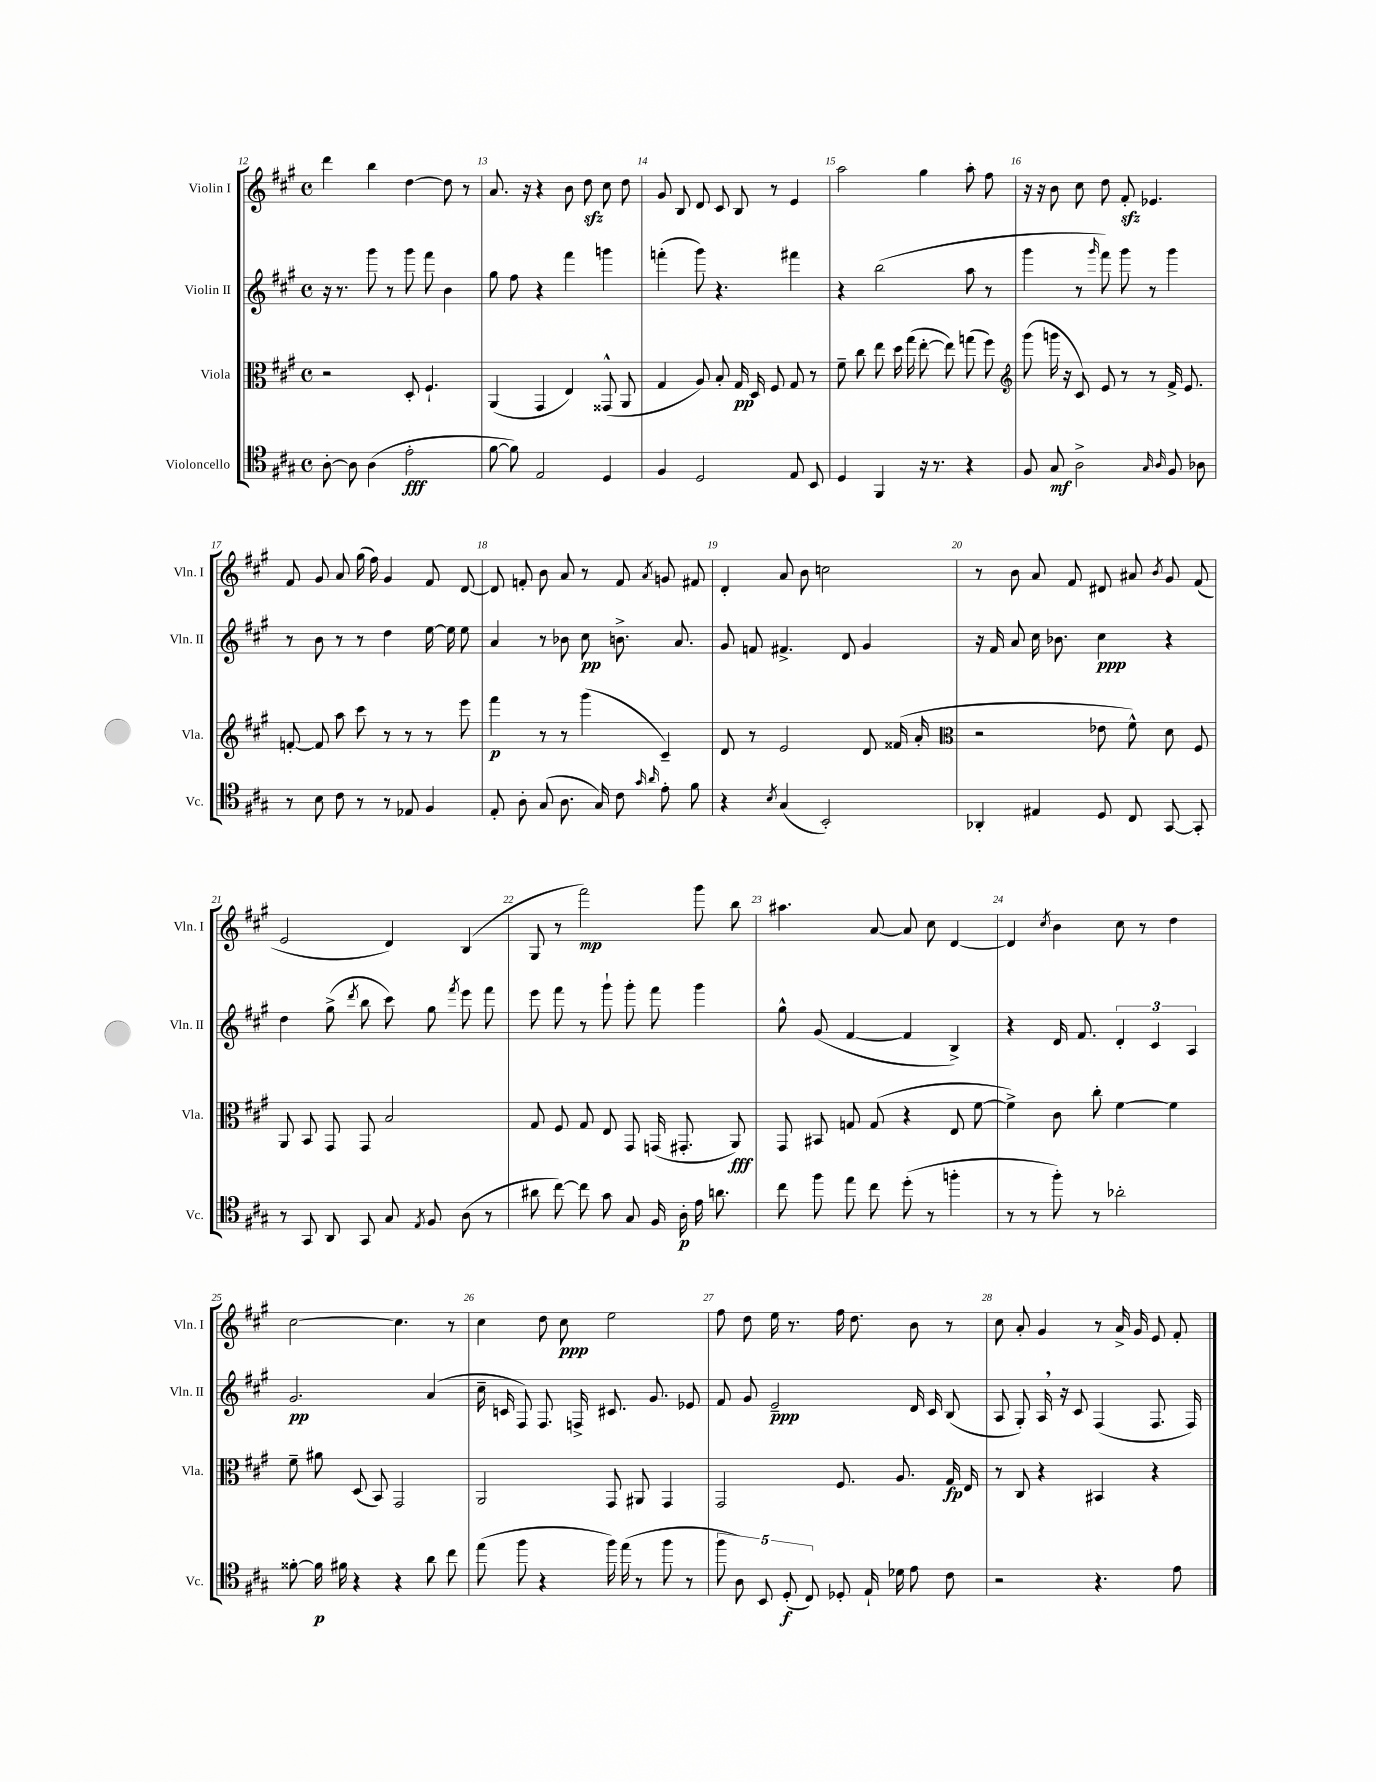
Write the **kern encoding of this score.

**kern	**kern	**kern	**kern
*staff4	*staff3	*staff2	*staff1
*clefC4	*clefC3	*clefG2	*clefG2
*k[f#c#g#]	*k[f#c#g#]	*k[f#c#g#]	*k[f#c#g#]
*M4/4	*M4/4	*M4/4	*M4/4
*met(c)	*met(c)	*met(c)	*met(c)
[8A'\	2r	16r	4ddd\
.	.	8.r	.
8A\]	.	.	.
(4A\	.	8ggg#\	4bb\
.	.	8r	.
2e'\	8D'/	8ggg#\	[4dd\
.	4.F#`/	8fff#\	.
.	.	4b\	8dd\]
.	.	.	8r
=	=	=	=
[8f#\	(4AA/	8gg#\	8.a/
8f#\])	.	8ff#\	.
.	.	.	16r
2E/	4GG#/	4r	4r
.	4E/)	4fff#\	8b\
.	.	.	8dd\
4D/	(8GG##^^/	4ggg\	8cc#\
.	8AA/	.	8dd\
=	=	=	=
4F#/	4G#/	(4fff'\	8g#/
.	.	.	8B/
2D/	8A/)	8ggg#\)	8d/
.	8B'/	4.r	8c#/
.	16G#/	.	8B/
.	16D/	.	.
.	8F#/	.	8r
8E/	8G#/	4fff#\	4e/
8BB/	8r	.	.
=	=	=	=
4D/	8f#~\	4r	2aa\
.	8cc#\	.	.
4FF#/	8ee\	(2bb\	.
.	16dd\	.	.
.	(16gg#\	.	.
16r	[8ee'\	.	4gg#\
8.r	.	.	.
.	8ee\])	.	.
4r	(8gg\	8aa\	8aa'\
.	8ff#\)	8r	8ff#\
=	=	=	=
*	*clefG2	*	*
8F#/	(8ggg#\	4ggg#\	16r
.	.	.	16r
8G#/	16ggg\	.	8b\
.	16r	.	.
2A^\	8c#/)	8r	8cc#\
.	.	16qqggg#/	.
.	8e/	8fff#\)	8dd\
.	8r	8ggg#\	8f#'/
.	8r	8r	4.e-/
16qqG#/	.	.	.
16qqA/	.	.	.
8F#/	16f#^/	4ggg#\	.
.	8.e/	.	.
8A-\	.	.	.
=	=	=	=
8r	[8f'/	8r	8f#/
8B\	8f/]	8b\	8g#/
8c#\	8aa\	8r	8a/
8r	8ccc#\	8r	(16gg#\
.	.	.	16ff#\)
8r	8r	4dd\	4g#/
8E-/	8r	.	.
4F#/	8r	[16ee\	8f#/
.	.	16ee\]	.
.	8eee\	8ee\	[8d/
=	=	=	=
8E'/	4fff#\	4a/	8d/]
8A'\	.	.	8f'/
(8G#/	8r	8r	8b\
8.A\	8r	8b-\	8a/
.	(4ggg#\	8cc#\	8r
16G#/)	.	.	.
8c#\	.	8.b^\	8f/
16qqg#/	.	.	.
16qqa/	.	.	8qa/
8e'\	4c#~/)	.	8g/
.	.	8.a/	.
8f#\	.	.	8f#/
=	=	=	=
4r	8d/	8g#/	4d'/
.	8r	8f/	.
8qB/	.	.	.
(4G#/	2e/	4.f#^/	8a/
.	.	.	8b\
2BB'/)	.	.	2cc\
.	.	8d/	.
.	8d/	4g#/	.
.	(16f##/	.	.
.	16a'/	.	.
=	=	=	=
*	*clefC3	*	*
4AA-'/	2r	16r	8r
.	.	16f#/	.
.	.	8a/	8b\
4E#/	.	16cc#\	8a/
.	.	8.b-\	.
.	.	.	8f#/
8D/	8e-\	4cc#\	8d#/
8C#/	8f#^^\)	.	8a#/
.	.	.	8qb/
[8GG#/	8d\	4r	8g#/
8GG#'/]	8F#/	.	(8f#/
=	=	=	=
8r	8AA/	4dd\	2e/
8GG#/	8BB/	.	.
8AA/	8GG#/	(8gg#^\	.
.	.	8qddd/	.
8GG#/	8GG#/	8bb\	.
8G#/	2B/	8ccc#\)	4d/)
8qE/	.	.	.
8F#/	.	8gg#\	.
.	.	8qfff#/	.
(8A\	.	8eee\	(4B/
8r	.	8fff#\	.
=	=	=	=
8a#\	8G#/	8eee\	8G#/
[8cc#\)	8F#/	8fff#\	8r
8cc#\]	8G#/	8r	2fff#\)
8g#\	8E/	8ggg#`\	.
8G#/	8GG#/	8ggg#'\	.
16F#/	(16GG/	8fff#\	.
16A'\	8.GG#'/	.	.
16e\	.	4ggg#\	8ggg#\
8.a\	.	.	.
.	8AA/)	.	8bb\
=	=	=	=
8cc#\	8GG#/	8gg#^^\	4.aa#\
8ff#\	8BB#/	(8g#/	.
8ee\	8G/	[4f#/	.
8cc#\	(8G/	.	[8a/
(8dd'\	4r	4f#/]	8a/]
8r	.	.	8cc#\
4ff'\	8E/	4B^/)	[4d/
.	[8f#\	.	.
=	=	=	=
8r	4f#^\])	4r	4d/]
8r	.	.	.
.	.	.	8qcc#/
8ff#'\)	8c#\	16d/	4b\
.	.	8.f#/	.
8r	8cc#'\	.	.
2a-'\	[4f#\	6d'/	8cc#\
.	.	.	8r
.	.	6c#/	.
.	4f#\]	.	4dd\
.	.	6A/	.
=	=	=	=
[8f##'\	8f#~\	2.g#/	[2cc#\
16f##\]	8a#\	.	.
16f#\	.	.	.
4r	(8D/	.	.
.	8BB/)	.	.
4r	2GG#/	.	4.cc#\]
8a\	.	(4a/	.
8cc#\	.	.	8r
=	=	=	=
(8ee\	2AA/	16cc#~\	4cc#\
.	.	16c/	.
8ff#\	.	8F#/)	.
4r	.	8.F#/	8dd\
.	.	.	8cc#\
.	.	16F^/	.
16ff#\)	8GG#/	8.c#/	2ee\
(16ee\	.	.	.
8r	8AA#/	.	.
.	.	8.g#/	.
8ff#\	4GG#/	.	.
8r	.	8e-/	.
=	=	=	=
10ff#\	2GG#/	8f#/	8ff#\
10A\)	.	.	.
.	.	8g#/	8dd\
10BB/	.	.	.
.	.	2e~/	16ee\
(10D'/	.	.	.
.	.	.	8.r
10C#/)	.	.	.
8D-'/	8.F#/	.	16ff#\
.	.	.	8.dd\
16E`/	.	.	.
16d-\	8.A/	.	.
8e\	.	16d/	8b\
.	.	16c#/	.
8c#\	16G#/	(8B/	8r
.	16E/	.	.
=	=	=	=
2r	8r	8A/	8cc#\
.	8C#/	8G#'/)	8a'/
.	4r	16A/	4g#/
.	.	16r	.
.	.	8c#/	.
4.r	4BB#/	(4F#/	8r
.	.	.	16a^/
.	.	.	16g#/
.	4r	8.F#/	8e/
8e\	.	.	8f#'/
.	.	16F#/)	.
==	==	==	==
*-	*-	*-	*-
